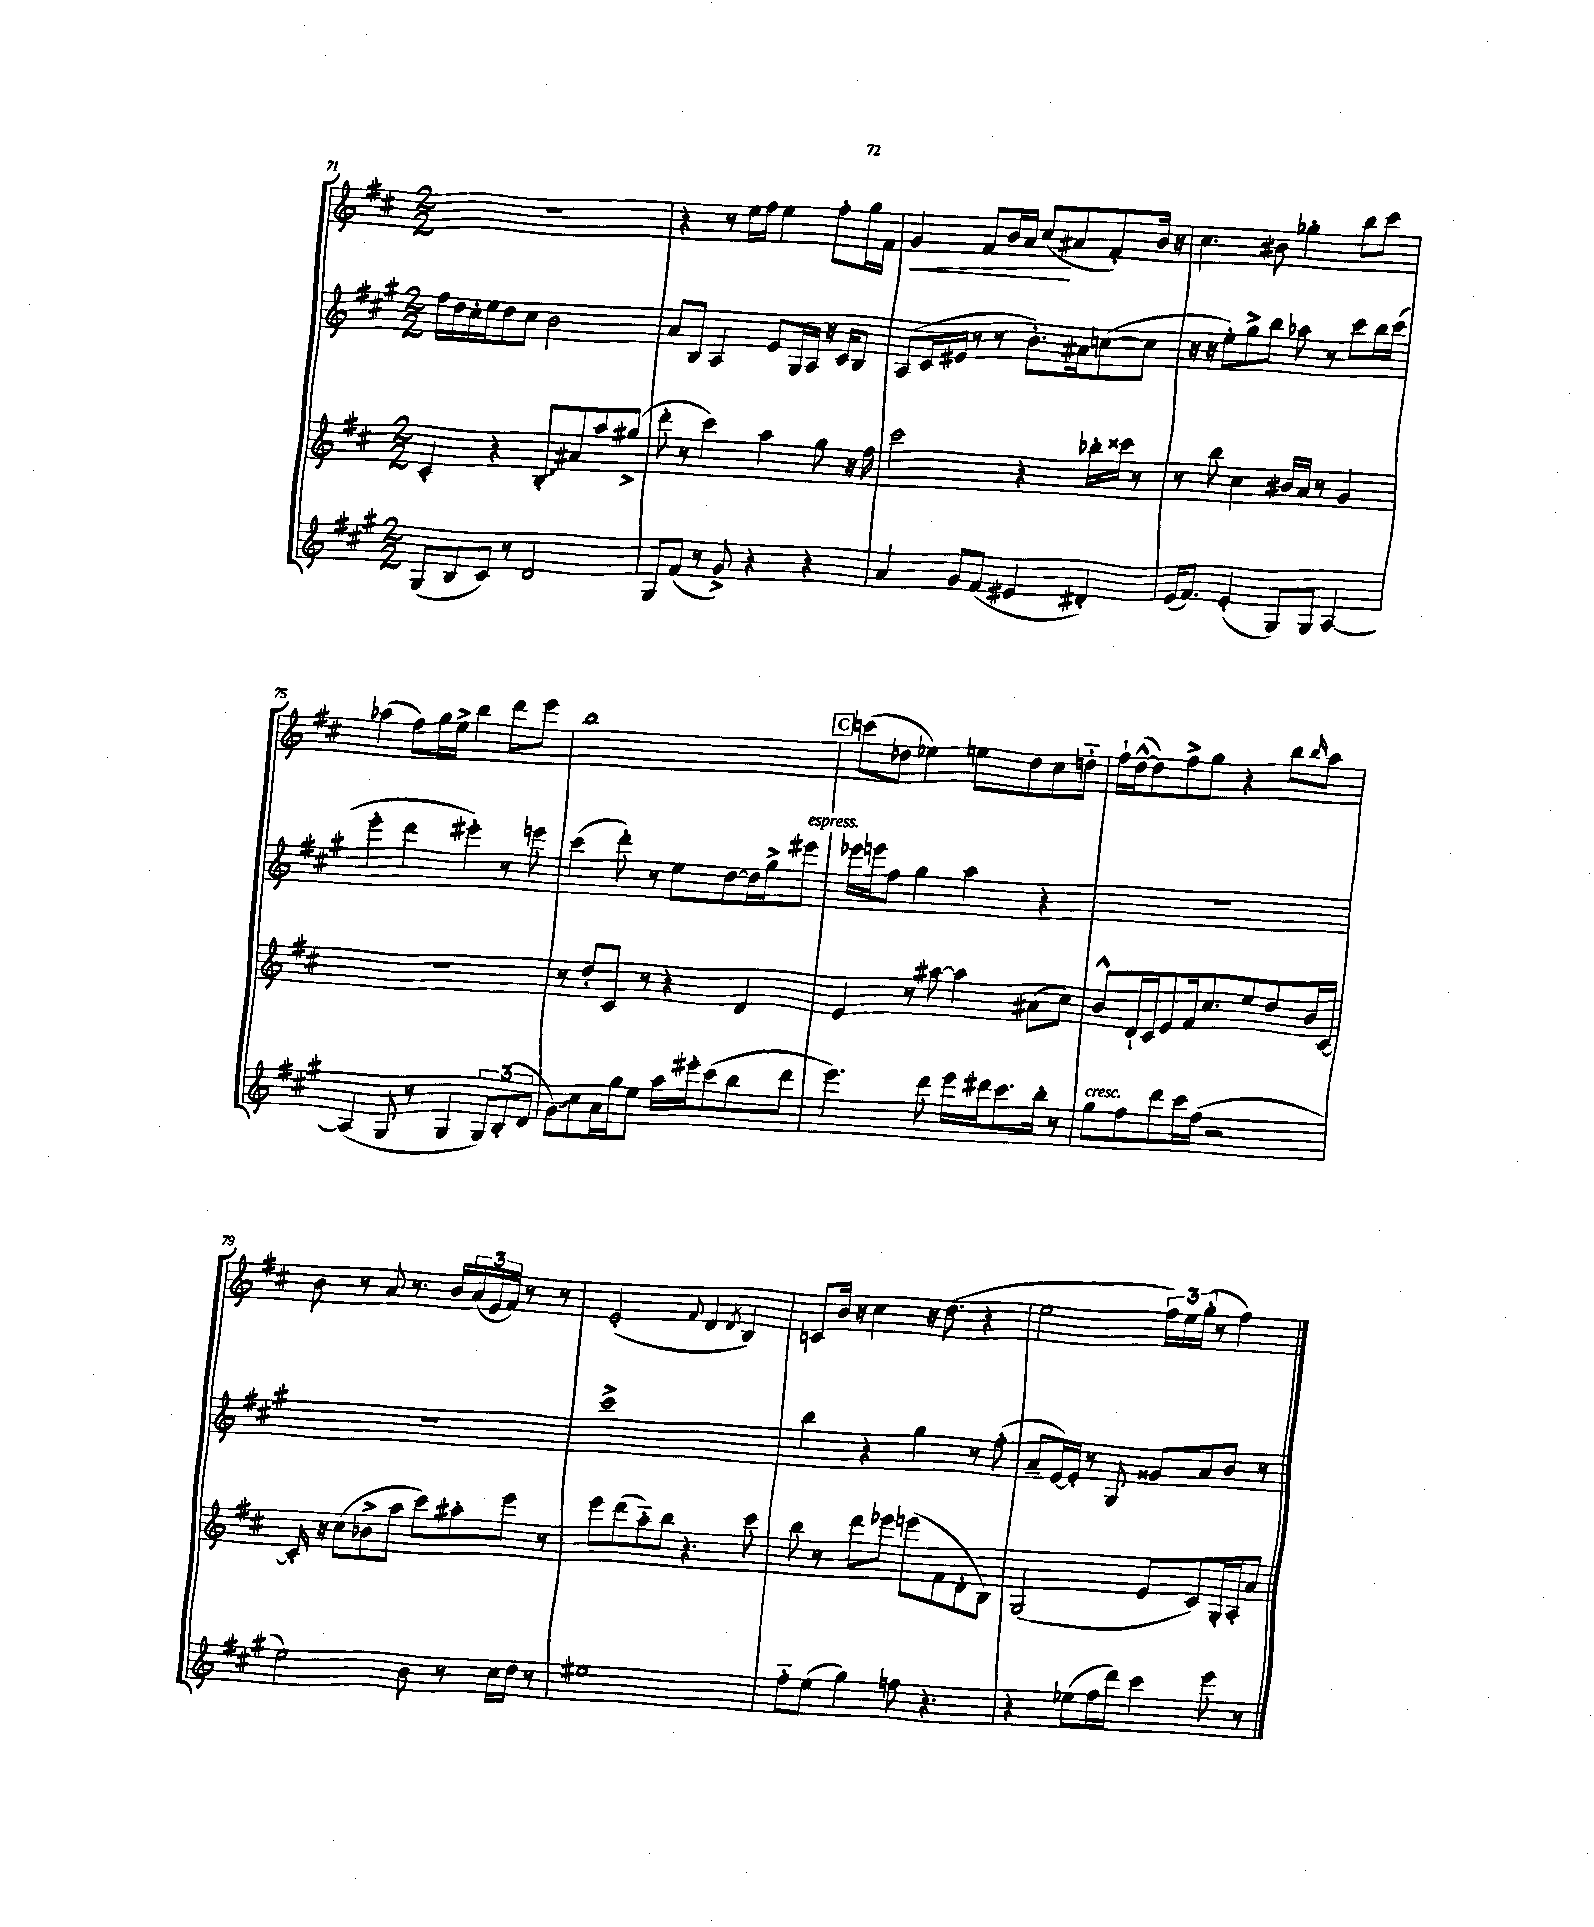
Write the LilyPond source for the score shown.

<<
\new StaffGroup <<
\new Staff = "s0" {
    \clef treble \key d \major \numericTimeSignature \time 2/2
    R1 |
    r4 r8 e''16 fis''16 e''4 fis''8-. g''16 fis'16 |
    g'4\< fis'8 b'16 a'16 cis''8\!( ais'8 fis'8-.) b'16 r16 |
    cis''4. bis'8 ges''4-. b''8 cis'''8 |
    aes''4( fis''8) g''16 e''16-> b''4 d'''8 e'''8 |
    b''1 |
    \mark \markup { \box "C" } c'''8( des''8 ees''4) e''8 des''8 cis''8 d''8-_ |
    fis''16-! d''16~-^( d''8) fis''8-> g''8 r4 b''8 \grace { b''16 } a''8 |
    b'8 r8 a'8 r8. b'16 \tuplet 3/2 { a'16( e'16 fis'16) } r8 r8 |
    e'2-.( \appoggiatura { fis'8 } d'4 \acciaccatura { d'8 } b4) |
    c'8 b'16 r16 cis''4 r16 d''8.( r4 |
    e''2 \tuplet 3/2 { fis''16) e''16 g''16-.( } r8 fis''4) \bar "|." |
}
\new Staff = "s1" {
    \clef treble \key a \major \numericTimeSignature \time 2/2
    fis''16 d''16 cis''16-. e''16 d''8 cis''8 b'2 |
    a'8 b8 a4 e'8 gis16 a16 r16 cis'16 b8 |
    a8( cis'16 eis'16 r8 r8 b'8.-.) ais'16 c''8~( c''8 |
    r16 r16 e''8-.) gis''8-> b''8 aes''8 r8 cis'''8 b''16 cis'''16( |
    e'''4-. d'''4 eis'''4-.) r8 e'''8 |
    cis'''4( d'''8-.) r8 e''8 d''8~ d''16 gis''16-> eis'''8^\markup { \italic "espress." } |
    \mark \markup { \box "C" } ees'''16 e'''16 fis''8 gis''4 a''4 r4 |
    r1 |
    R1 |
    cis'''1-> |
    b''4 r4 gis''4 r8 fis''8-.( |
    a'8-- e'16~) e'16-. r8 gis8 gisis'8 a'8 b'8 r8 \bar "|." |
}
\new Staff = "s2" {
    \clef treble \key d \major \numericTimeSignature \time 2/2
    cis'4-. r4 \once \override Glissando.style = #'zigzag b8-.\glissando ais'8 a''8 gis''8->( |
    d'''8-. r8 cis'''4) a''4 g''8 r16 fis''16 |
    cis'''2 r4 bes''16-. cisis'''16 r8 |
    r8 b''8 cis''4 bis'16 a'16 r8 g'4 |
    R1 |
    r8 d''8-. cis'8 r8 r4 d'4 |
    \mark \markup { \box "C" } e'4 r8 ais''8~ ais''4 ais'8( cis''8) |
    b'8-^ d'16-! cis'16 e'8 fis'16 cis''8. e''8 d''8 b'16 cis'16~ |
    cis'16-. r16 cis''8( bes'8-> a''8 cis'''8) ais''8-. e'''8 r8 |
    e'''8 d'''8( a''8-_) b''8 r4. cis'''8 |
    b''8 r8 d'''8 ees'''8 e'''8( fis'8 d'8-. b8) |
    g2( e'8 cis'8) g16-. a16-. a'8 \bar "|." |
}
\new Staff = "s3" {
    \clef treble \key a \major \numericTimeSignature \time 2/2
    gis8( b8 cis'8) r8 d'2 |
    gis8 fis'8( r8 gis'8->) r4 r4 |
    a'4 gis'8 fis'8( eis'4 dis'4-.) |
    e'16( fis'8.) e'4-.( gis8) gis8 a4~ |
    a4( gis8 r8 gis4 \tuplet 3/2 { gis8) b8-.( d'8 } |
    \once \override Glissando.style = #'zigzag gis'8\glissando) cis''8 a'16 gis''16 e''8 a''16 eis'''16-. cis'''8( b''8 d'''8 |
    \mark \markup { \box "C" } e'''4.) d'''8 e'''16 dis'''16 cis'''8. b''16-. r8 |
    gis''8^\markup { \italic "cresc." } fis''8 d'''8 cis'''16 fis''16( r2 |
    e''2) b'8 r8 cis''16 d''16 r8 |
    eis''1 |
    fis''8-_ e''8( gis''4) f''8 r4. |
    r4 ees''8( fis''16 d'''16) cis'''4 e'''8 r8 \bar "|." |
}
>>
>>
\layout { \context { \Score currentBarNumber = #71 } }
